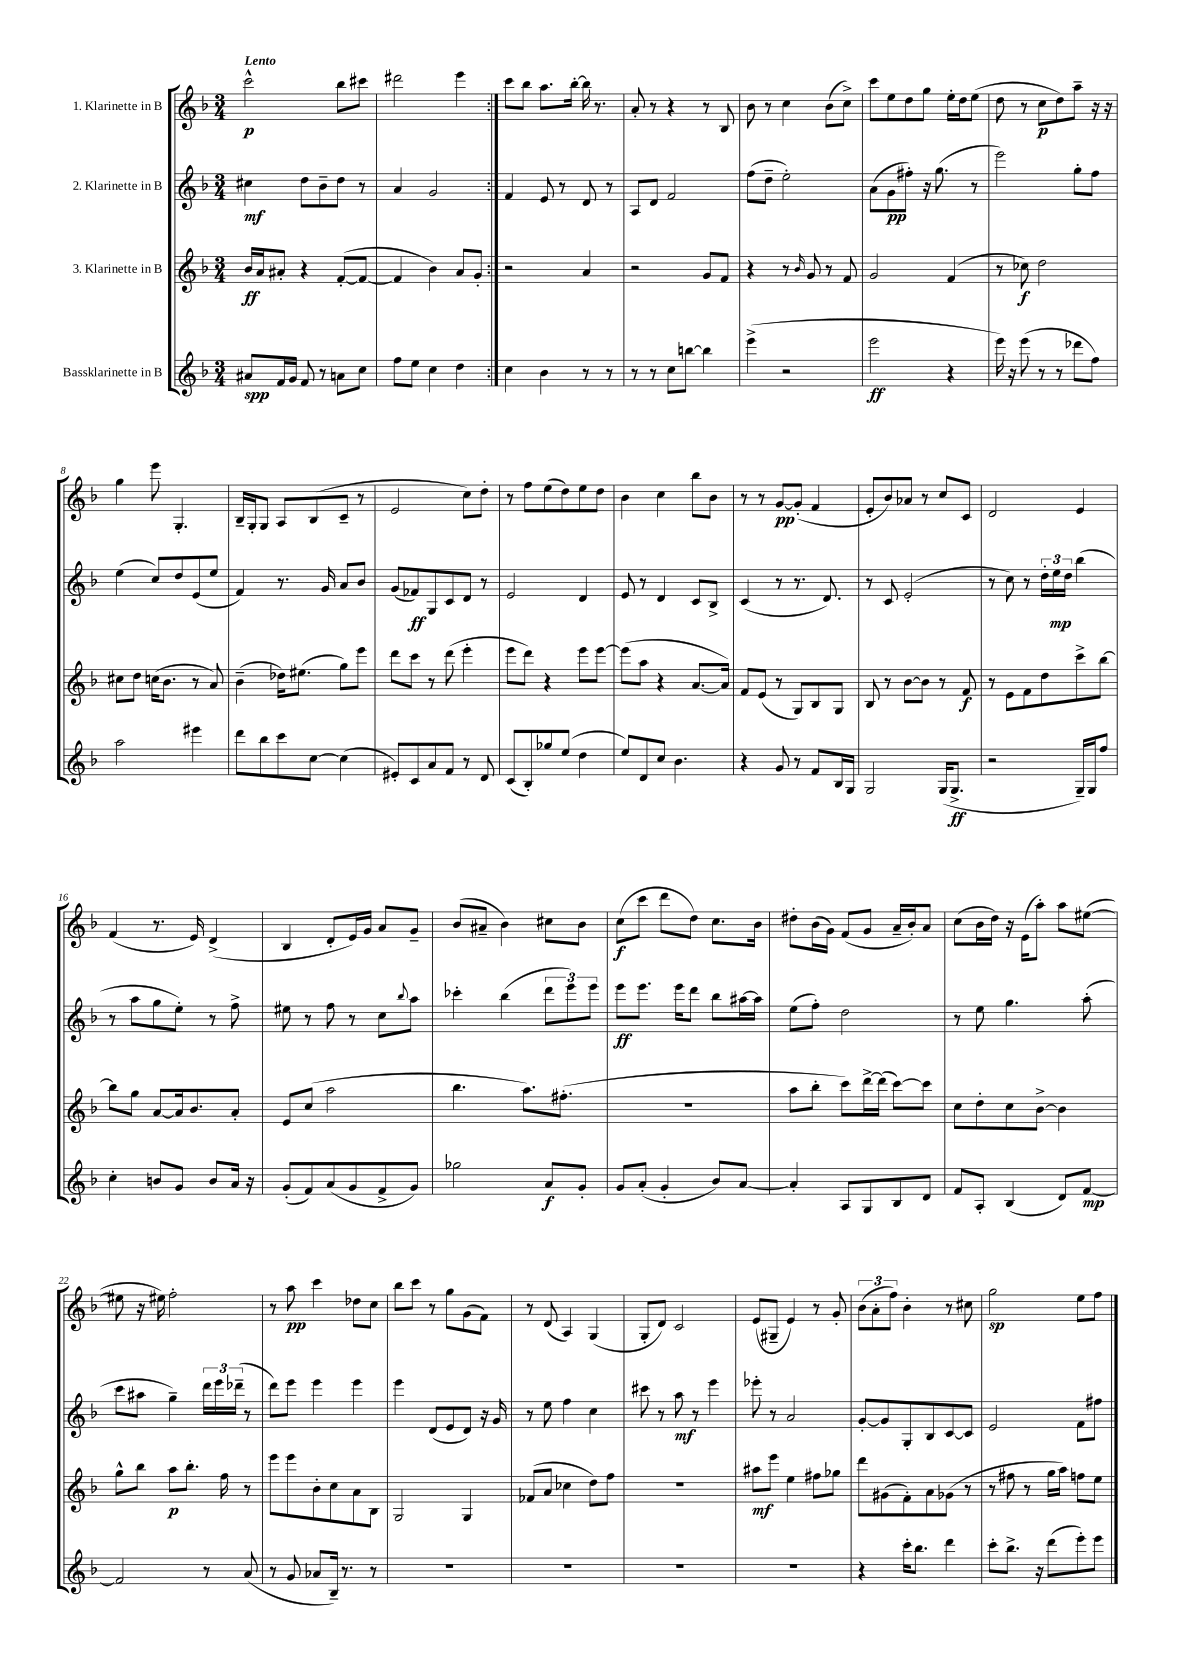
<<
\new StaffGroup <<
\new Staff = "s0" \with { instrumentName = "1. Klarinette in B" } {
    \clef treble \key f \major \numericTimeSignature \time 3/4 \tempo "Lento"
    \repeat volta 2 { c'''2-^\p bes''8 cis'''8 |
    dis'''2 e'''4 | }
    c'''8 bes''8 a''8. bes''16~-. bes''16 r8. |
    a'8-. r8 r4 r8 bes8 |
    bes'8 r8 c''4 bes'8( c''8->) |
    c'''8 e''8 d''8 g''8 e''16-. d''16 e''8( |
    d''8 r8 c''8\p d''8) a''8-- r16 r16 |
    g''4 e'''8 g4.-. |
    bes16-- g16-. g8 a8 bes8( c'8-- r8 |
    e'2 c''8) d''8-. |
    r8 f''8 e''8( d''8) e''8 d''8 |
    bes'4 c''4 bes''8 bes'8 |
    r8 r8 g'8~\pp g'8-.( f'4 |
    e'8-. bes'8) aes'8 r8 c''8 c'8 |
    d'2 e'4 |
    f'4( r8. e'16) d'4->( |
    bes4 d'8-. e'16) g'16 a'8 g'8-- |
    bes'8( ais'8-- bes'4) cis''8 bes'8 |
    c''8\f( c'''8 d'''8 d''8) c''8. bes'16 |
    dis''8-. bes'16( g'16) f'8( g'8 a'16-- bes'16-.) a'8 |
    c''8( bes'16 d''16) r16 e'16( a''8-.) a''8 eis''8~( |
    eis''8 r16 eis''16) f''2-. |
    r8 a''8\pp c'''4 des''8 c''8 |
    bes''8 c'''8 r8 g''8 g'8( f'8) |
    r8 d'8( a4) g4( |
    g8-. d'8) c'2 |
    e'8( gis8-- e'4) r8 g'8-. |
    \tuplet 3/2 { bes'8( a'8-. f''8) } bes'4-. r8 cis''8 |
    g''2\sp e''8 f''8 \bar "|." |
}
\new Staff = "s1" \with { instrumentName = "2. Klarinette in B" } {
    \clef treble \key f \major \numericTimeSignature \time 3/4
    \repeat volta 2 { cis''4\mf d''8 bes'8-- d''8 r8 |
    a'4 g'2 | }
    f'4 e'8 r8 d'8 r8 |
    a8 d'8 f'2 |
    f''8( d''8-- e''2-.) |
    a'8( g'8\pp fis''8-.) r16 g''8.( r8 |
    e'''2) g''8-. f''8 |
    e''4( c''8) d''8 e'8( e''8 |
    f'4) r8. g'16 a'8 bes'8 |
    g'8( fes'8\ff) g8 c'8 d'8 r8 |
    e'2 d'4 |
    e'8 r8 d'4 c'8 bes8-> |
    c'4( r8 r8. d'8.) |
    r8 c'8 e'2-.( |
    r8 c''8) r8 \tuplet 3/2 { d''16-. e''16\mp d''16 } bes''4( |
    r8 a''8 g''8 e''8-.) r8 f''8-> |
    eis''8 r8 f''8 r8 c''8 \appoggiatura { bes''8 } a''8 |
    ces'''4-. bes''4( \tuplet 3/2 { d'''8 e'''8) e'''8 } |
    e'''8\ff e'''8. e'''16 d'''8 bes''8 ais''16~ ais''16 |
    e''8( f''8-.) d''2 |
    r8 e''8 g''4. a''8-.( |
    c'''8 ais''8 g''4--) \tuplet 3/2 { d'''16 e'''16 des'''16--( } r8 |
    d'''8) e'''8 e'''4 e'''4 |
    e'''4 d'8( e'8 d'8) r16 g'16 |
    r8 e''8 f''4 c''4 |
    cis'''8 r8 a''8\mf r8 e'''4 |
    ees'''8-. r8 a'2 |
    g'8~-. g'8 g8-. bes8 c'8~ c'8 |
    e'2 f'8 fis''8 \bar "|." |
}
\new Staff = "s2" \with { instrumentName = "3. Klarinette in B" } {
    \clef treble \key f \major \numericTimeSignature \time 3/4
    \repeat volta 2 { bes'16\ff a'16 ais'8-. r4 f'8~-.( f'8~ |
    f'4 bes'4) a'8 g'8-. | }
    r2 a'4 |
    r2 g'8 f'8 |
    r4 r8 \grace { bes'16 } g'8 r8 f'8 |
    g'2 f'4( |
    r8 ces''8\f) d''2 |
    cis''8 d''8 c''16( bes'8. r8 a'8) |
    bes'4--( des''16) eis''8.( g''8) e'''8 |
    d'''8 c'''8 r8 d'''8( e'''4-. |
    e'''8 d'''8) r4 e'''8 e'''8~ |
    e'''8( a''8 r4 a'8.~ a'16) |
    f'8 e'8( r8 g8) bes8 g8 |
    bes8 r8 bes'8~ bes'8 r8 f'8\f |
    r8 e'8 f'8 d''8 c'''8-> bes''8~ |
    bes''8 g''8 a'8~ a'16 bes'8. a'8-. |
    e'8 c''8( a''2 |
    bes''4. a''8.) fis''8.-.( |
    r2. |
    a''8 bes''8-. c'''8) d'''16~-> d'''16( c'''8~) c'''8 |
    c''8 d''8-. c''8 bes'8~-> bes'4 |
    g''8-^ bes''8 a''8\p bes''8.-. f''16 r8 |
    e'''8 e'''8 bes'8-. c''8 a'8 bes8 |
    g2 g4 |
    fes'8( a'8 ces''4 d''8) f''8 |
    R2. |
    ais''8\mf e'''8 e''4 fis''8 ges''8 |
    d'''8 gis'8( f'8-.) a'8 ges'8( r8 |
    r8 fis''8 r8 g''16 a''16) f''8 e''8 \bar "|." |
}
\new Staff = "s3" \with { instrumentName = "Bassklarinette in B" } {
    \clef treble \key f \major \numericTimeSignature \time 3/4
    \repeat volta 2 { ais'8\spp f'16 g'16 f'8 r8 a'8 c''8 |
    f''8 e''8 c''4 d''4 | }
    c''4 bes'4 r8 r8 |
    r8 r8 c''8 b''8~ b''4 |
    e'''4->( r2 |
    e'''2\ff r4 |
    e'''16) r16 e'''8( r8 r8 des'''8 f''8) |
    a''2 eis'''4 |
    d'''8 bes''8 c'''8 c''8~ c''4( |
    eis'8-.) c'8 a'8 f'8 r8 d'8 |
    c'8( bes8-.) ges''8 e''8( d''4 |
    e''8) d'8 c''8 bes'4. |
    r4 g'8 r8 f'8 bes16 g16 |
    g2 g16( g8.->\ff |
    r2 g16--) g16 f''8 |
    c''4-. b'8 g'8 b'8 a'16 r16 |
    g'8-.( f'8) a'8( g'8 f'8-> g'8) |
    ges''2 a'8\f g'8-. |
    g'8 a'8-.( g'4-. bes'8) a'8~ |
    a'4-. a8 g8 bes8 d'8 |
    f'8 a8-. bes4( d'8) f'8~\mp |
    f'2 r8 a'8( |
    r8 g'8 aes'8 bes16--) r8. r8 |
    R2. |
    R2. |
    R2. |
    R2. |
    r4 c'''16-. bes''8. d'''4 |
    c'''8-. bes''8.-> r16 d'''8( e'''8-.) e'''8 \bar "|." |
}
>>
>>
